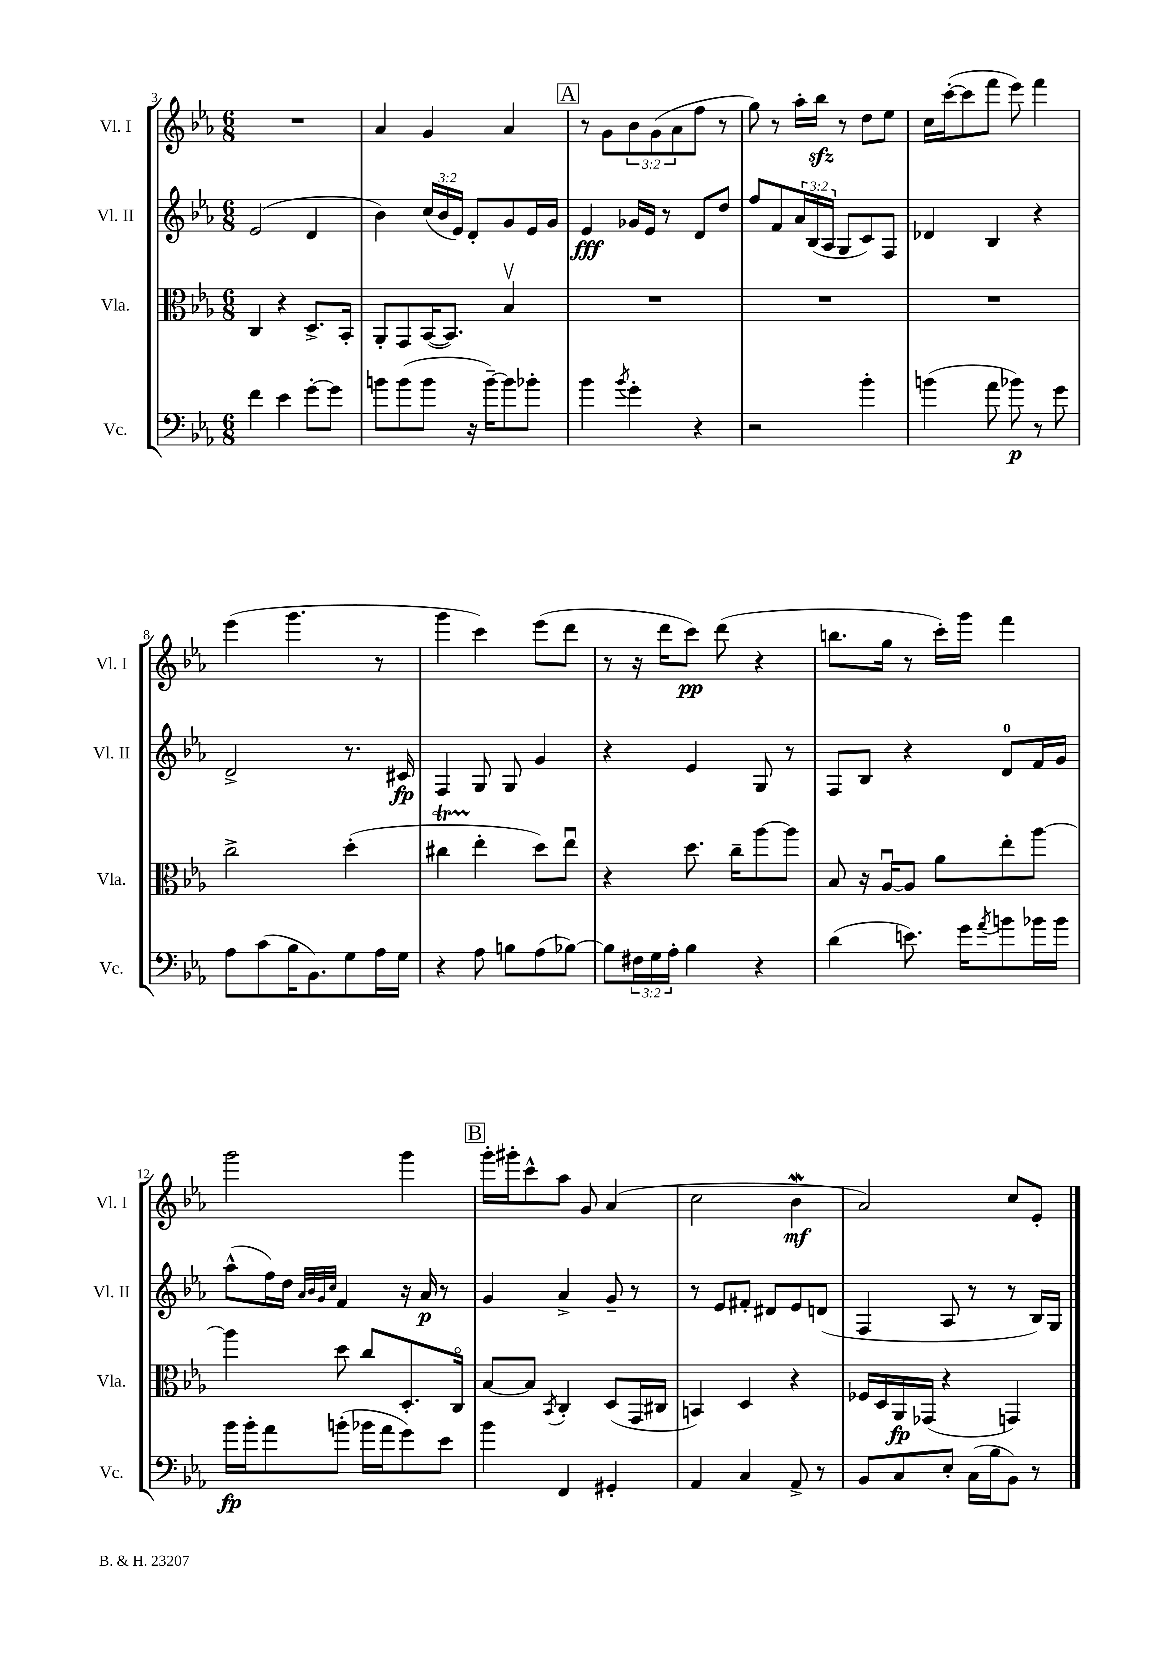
<<
\new StaffGroup <<
\new Staff = "s0" \with { instrumentName = "Vl. I" shortInstrumentName = "Vl. I" } {
    \clef treble \key ees \major \numericTimeSignature \time 6/8 \override Staff.TupletNumber.text = #tuplet-number::calc-fraction-text
    R2. |
    aes'4 g'4 aes'4 |
    \mark \markup { \box "A" } r8 g'8 \tuplet 3/2 { bes'8 g'8( aes'8 } f''8 r8 |
    g''8) r8 aes''16-. bes''16\sfz r8 d''8 ees''8 |
    c''16 c'''16~-.( c'''8 f'''8 ees'''8) f'''4 |
    ees'''4( g'''4. r8 |
    g'''4 c'''4) ees'''8( d'''8 |
    r8 r16 d'''16 c'''8\pp) d'''8( r4 |
    b''8. g''16 r8 c'''16-.) g'''16 f'''4 |
    g'''2 g'''4 |
    \mark \markup { \box "B" } g'''16-. gis'''16-. c'''8-^ aes''8 g'8 aes'4( |
    c''2 bes'4\mordent\mf |
    aes'2) c''8 ees'8-. \bar "|." |
}
\new Staff = "s1" \with { instrumentName = "Vl. II" shortInstrumentName = "Vl. II" } {
    \clef treble \key ees \major \numericTimeSignature \time 6/8 \override Staff.TupletNumber.text = #tuplet-number::calc-fraction-text
    ees'2( d'4 |
    bes'4) \tuplet 3/2 { c''16( bes'16 ees'16) } d'8-. g'8 ees'16 g'16 |
    \mark \markup { \box "A" } ees'4\fff ges'16 ees'16 r8 d'8 d''8 |
    f''8 f'8 \tuplet 3/2 { aes'16 bes16( aes16 } g8 c'8) f8 |
    des'4 bes4 r4 |
    d'2-> r8. cis'16\fp |
    f4 g8 g8 g'4 |
    r4 ees'4 g8 r8 |
    f8 bes8 r4 d'8-0 f'16 g'16 |
    aes''8-^( f''16) d''16 \grace { aes'32 bes'32 g'32 c''32 } f'4 r16 aes'16\p r8 |
    \mark \markup { \box "B" } g'4 aes'4-> g'8-- r8 |
    r8 ees'8 fis'8-. dis'8 ees'8 d'8( |
    f4 aes8 r8 r8 bes16) g16 \bar "|." |
}
\new Staff = "s2" \with { instrumentName = "Vla." shortInstrumentName = "Vla." } {
    \clef alto \key ees \major \numericTimeSignature \time 6/8
    c4 r4 d8.-> bes,16-. |
    aes,8-. g,8 bes,16~( bes,8.) bes4\upbow |
    \mark \markup { \box "A" } R2. |
    R2. |
    R2. |
    c''2-> d''4-.( |
    cis''4\startTrillSpan ees''4-.\stopTrillSpan d''8) ees''8\downbow |
    r4 d''8. c''16-- aes''8~ aes''8 |
    bes8 r16 aes16~\downbow aes8 aes'8 ees''8-. aes''8~ |
    aes''4 d''8 c''8 d8.-. c16\flageolet |
    \mark \markup { \box "B" } bes8~ bes8 \acciaccatura { bes,8 } c4-. d8( g,16 cis16 |
    b,4) d4 r4 |
    fes16 d16 aes,16\fp ges,16( r4 g,4) \bar "|." |
}
\new Staff = "s3" \with { instrumentName = "Vc." shortInstrumentName = "Vc." } {
    \clef bass \key ees \major \numericTimeSignature \time 6/8 \override Staff.TupletNumber.text = #tuplet-number::calc-fraction-text
    f'4 ees'4 g'8~-. g'8 |
    b'8 b'8( b'8 r16 b'16~--) b'8 bes'8-. |
    \mark \markup { \box "A" } bes'4 \acciaccatura { bes'8 } g'4-. r4 |
    r2 bes'4-. |
    b'4( aes'8 bes'8\p) r8 g'8 |
    aes8 c'8( bes16 bes,8.) g8 aes16 g16 |
    r4 aes8 b8 aes8( bes8~) |
    bes8 \tuplet 3/2 { fis16 g16 aes16-. } bes4 r4 |
    d'4( e'8.) g'16 \acciaccatura { aes'8 } b'8 bes'16 bes'16 |
    bes'16\fp bes'16-. aes'8 b'8-.( bes'16 aes'16 g'8) ees'8 |
    \mark \markup { \box "B" } bes'4 f,4 gis,4-. |
    aes,4 c4 aes,8-> r8 |
    bes,8 c8 ees8-. c16( bes16 bes,8) r8 \bar "|." |
}
>>
>>
\layout { \context { \Score currentBarNumber = #3 } }
